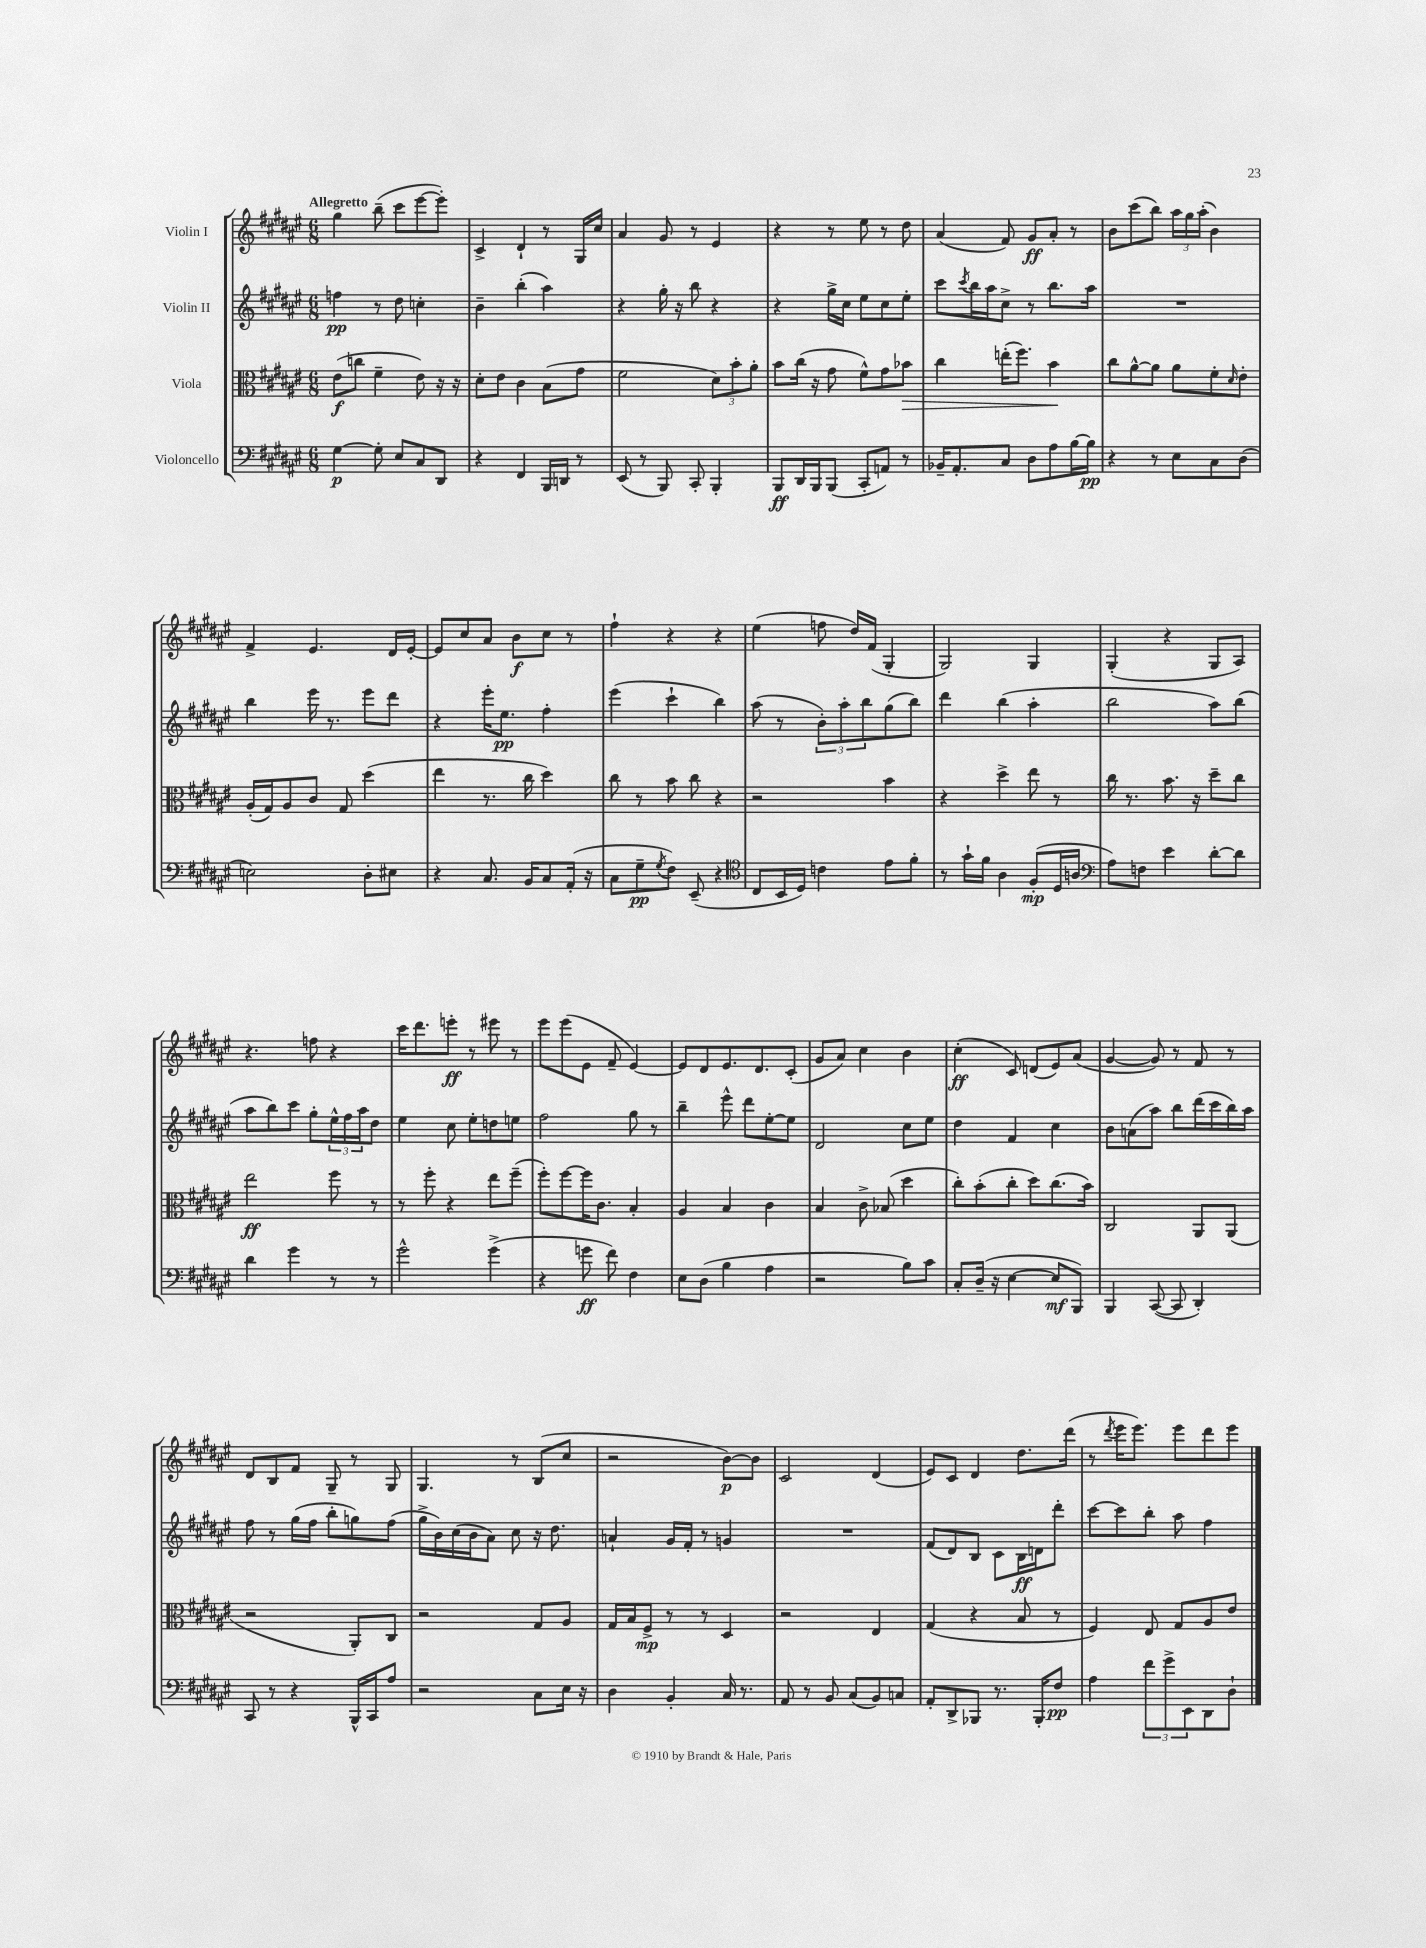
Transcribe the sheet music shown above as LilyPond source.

<<
\new StaffGroup <<
\new Staff = "s0" \with { instrumentName = "Violin I" } {
    \clef treble \key fis \major \numericTimeSignature \time 6/8 \tempo "Allegretto"
    gis''4 b''8--( cis'''8 eis'''8~ eis'''8-.) |
    cis'4-> dis'4-! r8 gis16 cis''16 |
    ais'4 gis'8 r8 eis'4 |
    r4 r8 eis''8 r8 dis''8 |
    ais'4( fis'8) gis'8\ff ais'8-. r8 |
    b'8 cis'''8( b''8) \tuplet 3/2 { ais''16 gis''16 ais''16-.( } b'4) |
    fis'4-> eis'4. dis'16 eis'16~-. |
    eis'8 cis''8 ais'8 b'8\f cis''8 r8 |
    fis''4-! r4 r4 |
    eis''4( f''8 dis''16) fis'16( gis4-. |
    gis2) gis4 |
    gis4-.( r4 gis8 ais8) |
    r4. f''8 r4 |
    cis'''16 dis'''8. e'''8-.\ff r8 eis'''8 r8 |
    eis'''8 eis'''8( eis'8 fis'8-- eis'4~) |
    eis'8 dis'8 eis'8. dis'8. cis'8-.( |
    gis'8 ais'8) cis''4 b'4 |
    cis''4-.\ff( cis'8) d'8( eis'8) ais'8( |
    gis'4~ gis'8) r8 fis'8 r8 |
    dis'8 b8 fis'8 gis8-- r8 gis8 |
    gis4. r8 b8( cis''8 |
    r2 b'8~\p) b'8 |
    cis'2 dis'4( |
    eis'8) cis'8 dis'4 dis''8. dis'''16( |
    r8 \acciaccatura { dis'''8 } eis'''16 eis'''8.) eis'''8 dis'''8 eis'''8 \bar "|." |
}
\new Staff = "s1" \with { instrumentName = "Violin II" } {
    \clef treble \key fis \major \numericTimeSignature \time 6/8
    f''4\pp r8 dis''8 c''4-. |
    b'4-- b''4-.( ais''4) |
    r4 gis''16-. r16 b''8 r4 |
    r4 gis''16-> cis''16 eis''8 cis''8 eis''8-. |
    cis'''8 \acciaccatura { cis'''8 } b''16 ais''16 cis''8-> r8 b''8. ais''16 |
    R2. |
    b''4 eis'''16 r8. eis'''8 dis'''8 |
    r4 eis'''16-. eis''8.\pp fis''4-. |
    eis'''4( cis'''4-! b''4) |
    ais''8( r8 \tuplet 3/2 { b'8-.) ais''8-. b''8 } gis''8( b''8) |
    dis'''4 b''4( ais''4-. |
    b''2 ais''8) b''8( |
    ais''8 b''8) cis'''8 gis''8-. \tuplet 3/2 { eis''16-^ fis''16 ais''16 } dis''8 |
    eis''4 cis''8 eis''8-. d''8 e''8 |
    fis''2 gis''8 r8 |
    b''4-- eis'''8-^ dis'''8 eis''8~-. eis''8 |
    dis'2 cis''8 eis''8 |
    dis''4 fis'4 cis''4 |
    b'8 a'8( ais''8) b''8 dis'''16( cis'''16 b''16) ais''16 |
    fis''8 r8 gis''16( fis''16 b''8-. g''8) fis''8( |
    gis''16-> b'16) cis''16( b'16 ais'8) cis''8 r16 dis''8. |
    a'4-! gis'16 fis'16-. r8 g'4 |
    R2. |
    fis'8( dis'8) b8 cis'8 b16\ff d'16 dis'''8-. |
    cis'''8~ cis'''8 b''8-. ais''8 fis''4 \bar "|." |
}
\new Staff = "s2" \with { instrumentName = "Viola" } {
    \clef alto \key fis \major \numericTimeSignature \time 6/8
    eis'8\f( c''8 fis'4-- eis'8) r16 r16 |
    dis'8-. eis'8 cis'4 b8( gis'8 |
    fis'2 \tuplet 3/2 { dis'8) b'8-. ais'8-. } |
    b'8 cis''16( r16 gis'8 fis'8-^) gis'8 bes'8\> |
    cis''4 e''16-.( fis''8.) b'4\! |
    cis''8 ais'8~-^ ais'8 ais'8 fis'8-. \grace { dis'16 } eis'8-. |
    ais16-.( gis16) ais8 cis'8 gis8 dis''4( |
    eis''4 r8. cis''16 dis''4) |
    cis''8 r8 b'8 cis''8 r4 |
    r2 b'4 |
    r4 dis''4-> eis''8 r8 |
    cis''16 r8. b'8. r16 dis''8-- cis''8 |
    eis''2\ff fis''8 r8 |
    r8 fis''8-. r4 eis''8 fis''8--( |
    fis''8-.) fis''8~ fis''16 cis'8. b4-. |
    ais4 b4 cis'4 |
    b4 cis'8-> bes8( dis''4 |
    cis''8-.) b'8-.( cis''8-. dis''8) cis''8.( b'16) |
    cis2 ais,8 ais,8( |
    r2 ais,8-.) cis8 |
    r2 gis8 ais8 |
    gis16 b16 fis8->\mp r8 r8 dis4 |
    r2 eis4 |
    gis4( r4 b8 r8 |
    fis4) eis8 gis8 ais8 eis'8 \bar "|." |
}
\new Staff = "s3" \with { instrumentName = "Violoncello" } {
    \clef bass \key fis \major \numericTimeSignature \time 6/8
    gis4~\p gis8-. eis8 cis8 dis,8 |
    r4 fis,4 b,,16 d,16 r8 |
    eis,8( r8 b,,8) cis,8-. b,,4-. |
    b,,8\ff dis,16 b,,16 b,,8( cis,8-. a,8) r8 |
    bes,16-- ais,8.-. cis8 dis8 ais8 b16~ b16\pp |
    r4 r8 eis8 cis8 dis8( |
    e2) dis8-. eis8 |
    r4 cis8. b,16 cis8 ais,16-.( r16 |
    cis8 gis8--\pp \acciaccatura { gis8 } fis8) eis,8--( r4 |
    \clef tenor cis8 b,16 dis16) c'4 eis'8 fis'8-. |
    r8 gis'16-! fis'16 ais4 fis8-.\mp( dis16 a16 |
    \clef bass ais8) f8 eis'4 dis'8~-. dis'8 |
    dis'4 gis'4 r8 r8 |
    gis'2-^ gis'4->( |
    r4 g'8\ff fis'8) fis4 |
    eis8 dis8( b4 ais4 |
    r2 b8) cis'8 |
    cis8-. dis16--( r16 eis4~ eis8\mf b,,8) |
    b,,4 cis,8~( cis,8 dis,4-.) |
    cis,8 r8 r4 b,,16-^ cis,16 ais8 |
    r2 cis8 eis16 r16 |
    dis4 b,4-. cis16 r8. |
    ais,8 r8 b,8 cis8( b,8) c8 |
    ais,8-. dis,8-> bes,,8 r8. bes,,16-. fis8\pp |
    ais4 \tuplet 3/2 { fis'8 gis'8-> eis,8 } dis,8 dis8-! \bar "|." |
}
>>
>>
\layout { \context { \Score \remove "Bar_number_engraver" } }
